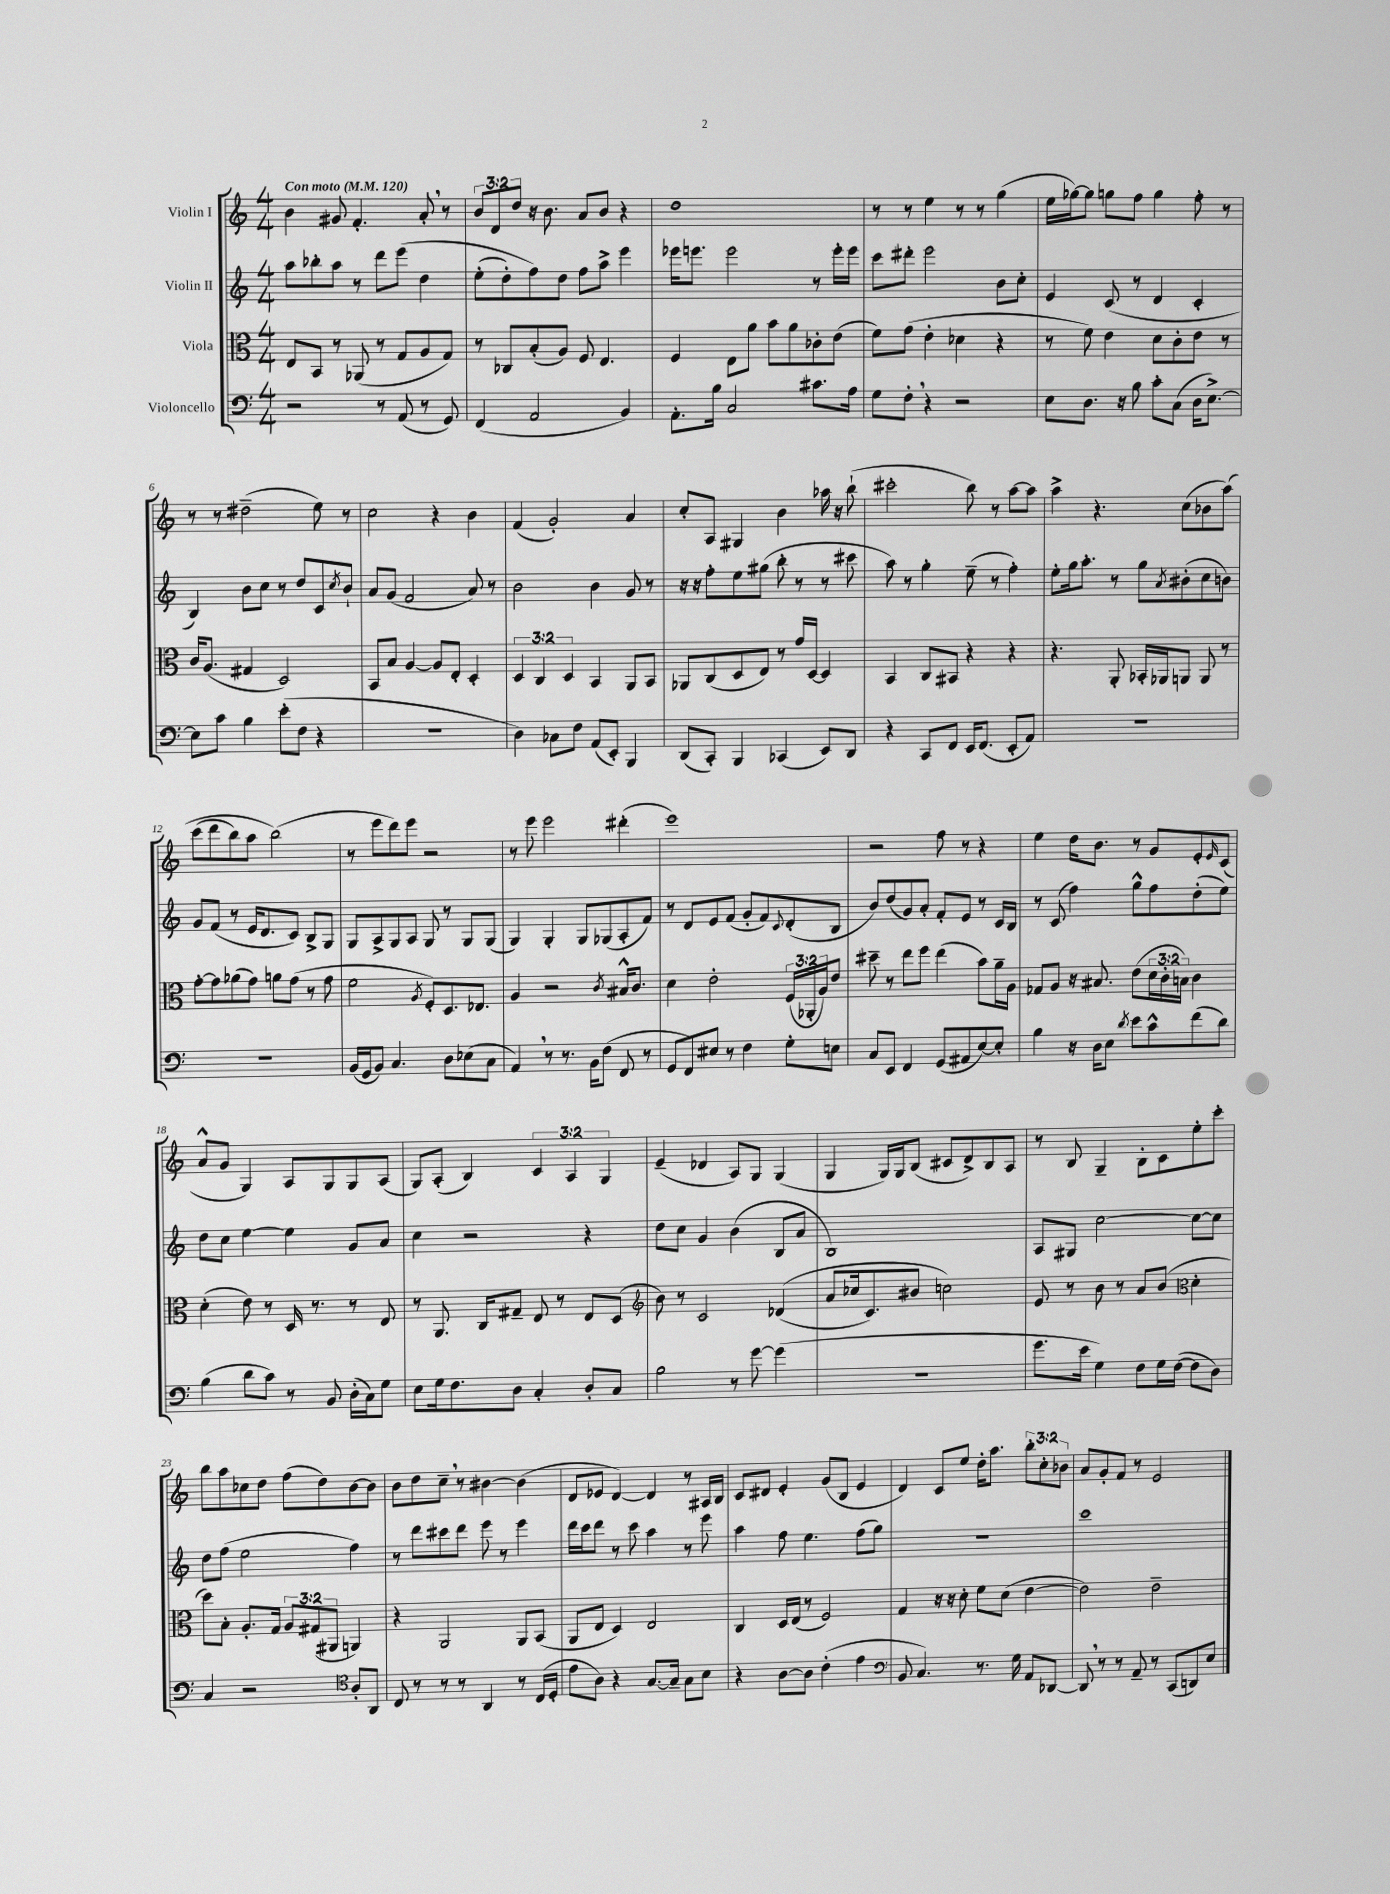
<<
\new StaffGroup <<
\new Staff = "s0" \with { instrumentName = "Violin I" } {
    \clef treble \key c \major \numericTimeSignature \time 4/4 \override Staff.TupletNumber.text = #tuplet-number::calc-fraction-text \tempo "Con moto" 4 = 120
    b'4 gis'8 f'4.-. a'8-. \breathe r8 |
    \tuplet 3/2 { b'8 d'8 d''8 } r16 b'8. a'8 b'8 r4 |
    d''1 |
    r8 r8 e''4 r8 r8 g''4( |
    e''16 ges''16~) ges''8 g''8 f''8 g''4 f''8-. r8 |
    r8 r8 dis''2--( e''8) r8 |
    c''2 r4 b'4 |
    f'4( g'2-.) a'4 |
    c''8-. a8 gis4 b'4 aes''16 r16 b''8-!( |
    cis'''2-. b''8) r8 a''8~ a''8 |
    a''4-> r4. c''8( bes'8 a''8)\( |
    c'''8( d'''8 b''8) a''8 b''2(\) |
    r8 e'''8 d'''8) e'''8 r2 |
    r8 e'''8 e'''2 dis'''4-.( |
    e'''1) |
    r2 f''8 r8 r4 |
    e''4 d''16 b'8. r8 g'8 e'8-. \grace { e'16 } c'8( |
    a'8-^ g'8 g4) a8 g8 g8 a8( |
    g8) a8-.( b4) \tuplet 3/2 { c'4 a4 g4 } |
    e'4--( des'4 a8) g8 g4( |
    g4 g16) g16 b8( cis'8 d'8->) b8 a8 |
    r8 b8 g4-- b8-. c'8 e''8-. c'''8-. |
    b''8 a''8 ces''8 d''8 f''8( d''8) b'8~ b'8 |
    b'8 d''8 c''8-- \breathe r8 bis'4~ bis'4( |
    d'8 ees'8 d'4~) d'4 r8 ais16 b16 |
    c'8 dis'8 e'4-. g'8( b8 e'4 |
    d'4) c'8 e''8 d''16-. a''8. \tuplet 3/2 { b''8-. c''8-. bes'8 } |
    a'8 g'8-. f'8 r8 e'2 \bar "|." |
}
\new Staff = "s1" \with { instrumentName = "Violin II" } {
    \clef treble \key c \major \numericTimeSignature \time 4/4
    a''8 bes''8-. a''8 r8 d'''8 e'''8\( d''4 |
    e''8-.( d''8-.) f''8\) d''8 f''8 a''8-> e'''4 |
    ees'''16 e'''8. e'''2 r8 e'''16-. e'''16 |
    c'''8 dis'''8-. e'''2 b'8 c''8-. |
    e'4 c'8( r8 d'4 c'4-. |
    b4) b'8 c''8 r8 d''8 c'8 \acciaccatura { c''8 } b'8-! |
    a'8 g'8( f'2 a'8) r8 |
    b'2 b'4 g'8 r8 |
    r16 r16 f''8-. e''8 gis''8( b''8-. r8 r8 cis'''8 |
    a''8) r8 g''4-. e''8--( r8 f''4-.) |
    e''8-. g''16 a''8.-. r8 g''8 \acciaccatura { a'8 } bis'8-.( c''8 b'8) |
    g'8 f'8( r8 e'16 d'8. c'8) b8-> g8 |
    g8 a8-> g8 a8 g8 r8 g8 g8( |
    g4) g4-. g8 ges8( a8-. f'8) |
    r8 d'8 e'8 f'8( g'8-. f'8) \appoggiatura { c'8 } d'8-.( b8 |
    b'8) d''8( g'8) a'8-. f'8-. e'8 r8 c'16 b16 |
    r8 c'8( f''4) g''8-^ f''8 d''8-.( e''8) |
    d''8 c''8 e''4~ e''4 g'8 a'8 |
    c''4 r2 r4 |
    d''8 c''8 g'4 b'4( b8 a'8 |
    b1) |
    a8 gis8 c''2~ c''8~ c''8 |
    d''8 f''8( e''2 f''4) |
    r8 d'''8 cis'''8 d'''8 e'''8 r8 e'''4 |
    d'''16 c'''16 d'''8 r8 c'''8 a''4 r8 e'''8 |
    a''4 f''8 e''4. f''8( g''8) |
    R1 |
    c'''1 \bar "|." |
}
\new Staff = "s2" \with { instrumentName = "Viola" } {
    \clef alto \key c \major \numericTimeSignature \time 4/4 \override Staff.TupletNumber.text = #tuplet-number::calc-fraction-text
    e8 b,8 r8 aes,8( r8 g8 a8 g8) |
    r8 ces8 b8-.( a8) f8 e4. |
    f4 e8 a'8 b'8 a'8 ces'8-. e'8( |
    f'8) g'8( e'4-. des'4 r4 |
    r8 f'8) e'4 d'8 c'8-. e'8 r8 |
    c'16 a8.( gis4 d2) |
    b,8 b8 a4~ a8 e8-. d4-. |
    \tuplet 3/2 { d4 c4 d4 } b,4 a,8 b,8 |
    aes,8 c8( d8 e8) r8 g'16 d16~ d4 |
    b,4 c8 bis,8 r4 r4 |
    r4. a,8-. bes,16-. aes,16 a,8 a,8 r8 |
    g'8~-. g'8 aes'8( g'8) a'8 g'8( r8 g'8 |
    f'2 \acciaccatura { a8 } f8-.) d8. ees8. |
    a4 r2 \acciaccatura { c'8 } bis16-^ c'8. |
    d'4 e'2-. \tuplet 3/2 { f16( aes,16-. a16) } e'8 |
    dis''8-- r8 e''8 f''8 e''4( b'8) a'16-- a16 |
    ges8 a8 r16 bis8. e'8( \tuplet 3/2 { d'16 c'16-. b16) } c'4 |
    d'4-.( e'8) r8 d16 r8. r8 e8 |
    r8 a,8. c16 gis8-- e8 r8 e8 d8( |
    \clef treble b'8) r8 c'2 des'4(\( |
    a'8 ces''16 c'8.) bis'8 c''2\) |
    e'8 r8 b'8 r8 a'8 b'8( \clef alto d'4-. |
    d''8) b8-. a8.-. g16 \tuplet 3/2 { a8 gis8( ais,8 } a,4) |
    r4 a,2 a,8 b,8( |
    a,8 e8 d4) e2 |
    c4 d16 e16( r8 f2) |
    g4 r16 r16 d'8-. f'8 d'8( e'4~ |
    e'2) e'2-- \bar "|." |
}
\new Staff = "s3" \with { instrumentName = "Violoncello" } {
    \clef bass \key c \major \numericTimeSignature \time 4/4
    r2 r8 a,8( r8 g,8) |
    f,4( a,2 b,4) |
    a,8.-. b16 c2 cis'8. a16 |
    g8 f8-. \breathe r4 r2 |
    e8 d8. r16 b8 c'8-. c8( d16 e8.~->) |
    e8 c'8 b4 e'8-.( f8 r4 |
    r1 |
    d4) ces8 f8 a,8( e,8-.) b,,4 |
    d,8( c,8-.) b,,4 ces,4( e,8) d,8 |
    r4 c,8 f,8 e,16 f,8.( e,8-. a,8) |
    R1 |
    R1 |
    b,16( g,16 b,8) c4. d8 ees8( c8 |
    a,4) \breathe r8 r8. b,16 f8( f,8 r8 |
    g,8 f,8) eis8 r8 f4 g8-. e8 |
    c8 e,8 f,4 g,8( ais,8 e8~) e8-. |
    b4 r16 d16 e8 \acciaccatura { d'8 } e'8 c'8-^ f'8( d'8) |
    b4( d'8 c'8) r8 b,8 d16-.( c16) g8 |
    e8 g16 f8. d8 c4-. d8-. c8 |
    b2 r8 g'8~ g'4( |
    R1 |
    g'8. e'16 g4) f8 g16 f16~( f8 d8) |
    c4 r2 \clef tenor a8-. a,8 |
    c8 r8 r8 r8 a,4 r8 c16( d16-. |
    e'8 a8) r4 g8.~ g16-- g8 b8 |
    r4 a8~ a8 c'4-.( e'4 |
    \clef bass b,8 c4.) r8. g16 a,8 des,8~ |
    des,8 \breathe r8 r8 a,8-- r8 c,8( d,8) e8 \bar "|." |
}
>>
>>
